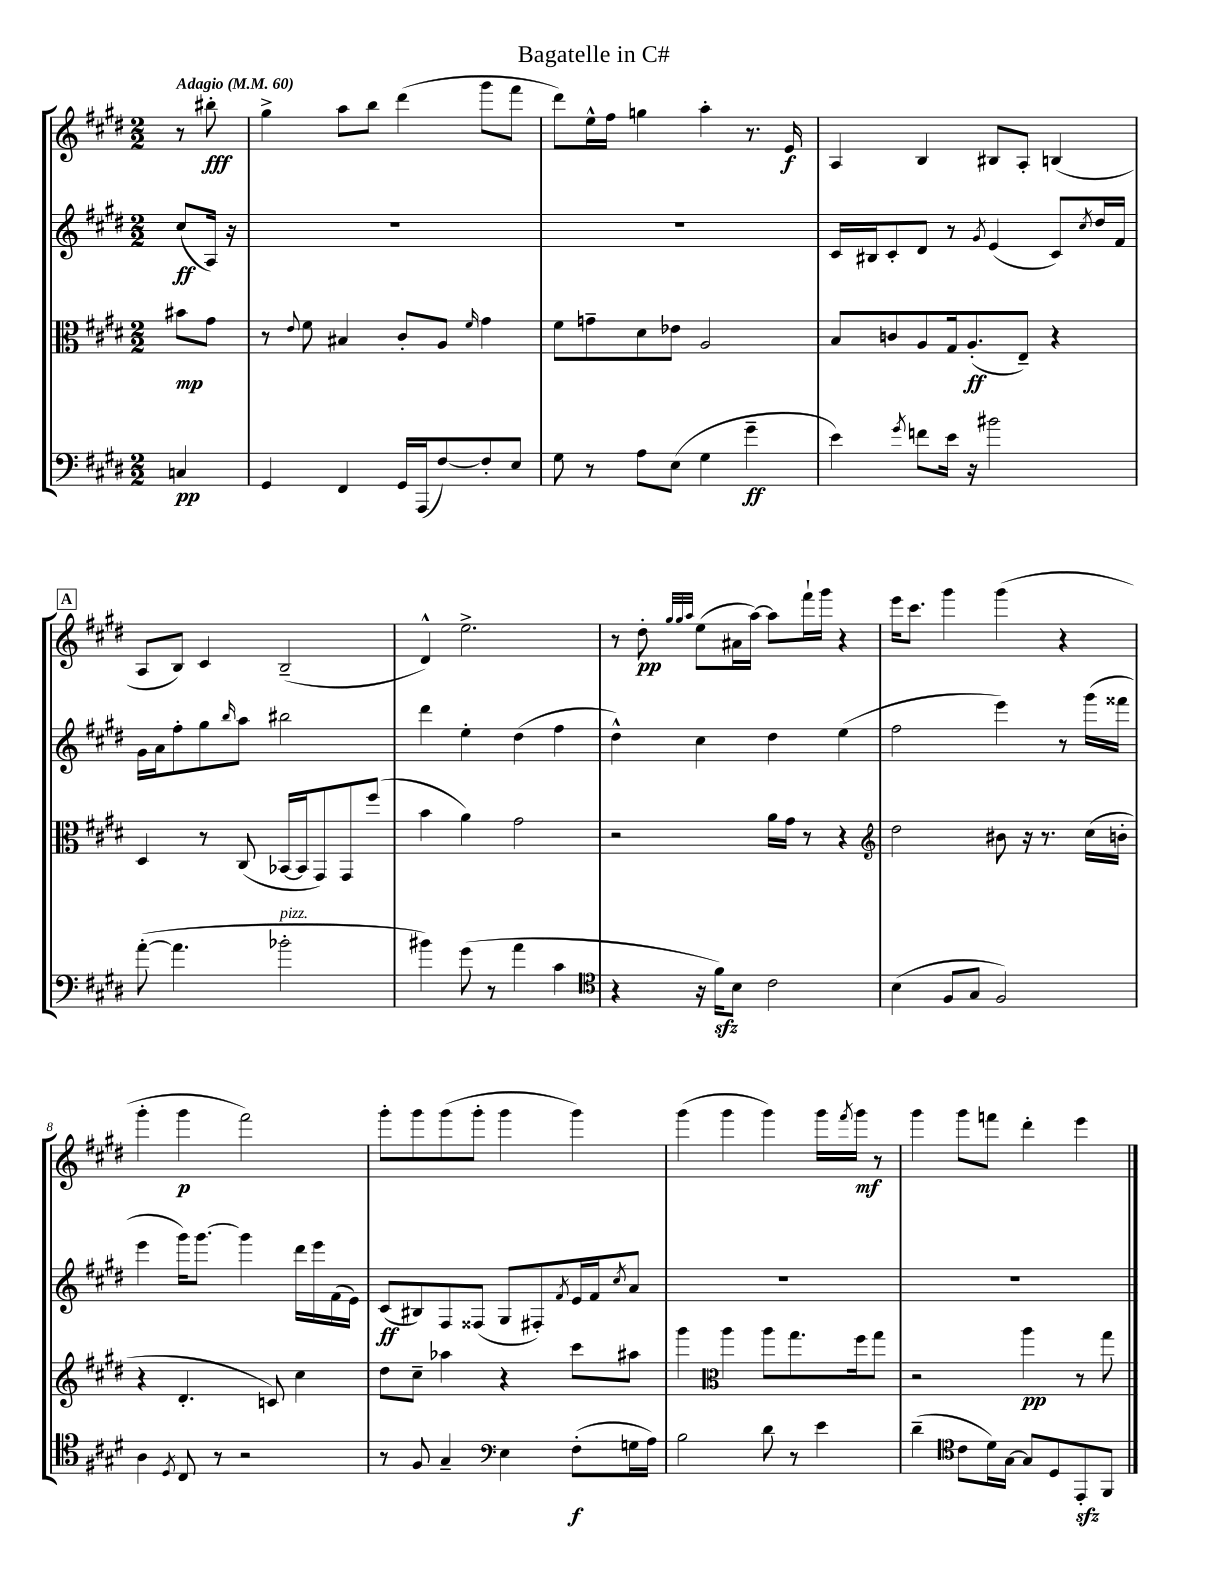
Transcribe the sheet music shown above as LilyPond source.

\header { title = "Bagatelle in C#" }
<<
\new StaffGroup <<
\new Staff = "s0" {
    \clef treble \key e \major \numericTimeSignature \time 2/2 \partial 4 \tempo "Adagio" 4 = 60
    r8 bis''8-.\fff |
    gis''4-> a''8 b''8 dis'''4( gis'''8 fis'''8 |
    dis'''8) e''16-^ fis''16 g''4 a''4-. r8. e'16\f |
    a4 b4 bis8 a8-. b4( |
    \mark \markup { \box "A" } a8 b8) cis'4 b2--( |
    dis'4-^) e''2.-> |
    r8 dis''8-.\pp \grace { gis''32 gis''32 a''32 } e''8( ais'16 a''16~) a''8 fis'''16-! gis'''16 r4 |
    e'''16 cis'''8. gis'''4 gis'''4( r4 |
    gis'''4-. gis'''4\p fis'''2) |
    gis'''8-. gis'''8 gis'''8( gis'''8-. gis'''4 gis'''4) |
    gis'''4( gis'''4 gis'''4) gis'''16 \acciaccatura { fis'''8 } gis'''16\mf r8 |
    gis'''4 gis'''8 f'''8 dis'''4-. e'''4 \bar "|." |
}
\new Staff = "s1" {
    \clef treble \key e \major \numericTimeSignature \time 2/2 \partial 4
    cis''8\ff( a16) r16 |
    R1 |
    R1 |
    cis'16 bis16 cis'8-. dis'8 r8 \acciaccatura { gis'8 } e'4( cis'8) \acciaccatura { cis''8 } dis''16 fis'16 |
    \mark \markup { \box "A" } gis'16 a'16 fis''8-. gis''8 \grace { b''16 } a''8 bis''2 |
    dis'''4 e''4-. dis''4( fis''4 |
    dis''4-^) cis''4 dis''4 e''4( |
    fis''2 e'''4) r8 gis'''16( fisis'''16 |
    e'''4 gis'''16) gis'''8.~ gis'''4 dis'''16 e'''16 fis'16( e'16) |
    cis'8\ff( bis8) fis8 fisis8( gis8 fis8-.) \acciaccatura { fis'8 } e'16 fis'16 \acciaccatura { cis''8 } a'8 |
    R1 |
    R1 \bar "|." |
}
\new Staff = "s2" {
    \clef alto \key e \major \numericTimeSignature \time 2/2 \partial 4
    bis'8\mp gis'8 |
    r8 \appoggiatura { e'8 } fis'8 bis4 cis'8-. a8 \grace { fis'16 } gis'4 |
    fis'8 g'8-- dis'8 ees'8 a2 |
    b8 c'8 a8 gis16 a8.-.\ff( e8--) r4 |
    \mark \markup { \box "A" } dis4 r8 cis8( bes,16~ bes,16 gis,8) gis,8 fis''8( |
    b'4 a'4) gis'2 |
    r2 a'16 gis'16 r8 r4 |
    \clef treble dis''2 bis'8 r16 r8. cis''16( b'16-. |
    r4 dis'4.-. c'8) cis''4 |
    dis''8 cis''8-- aes''4 r4 cis'''8 ais''8 |
    gis'''4 \clef alto a''4 a''8 gis''8. fis''16 gis''8 |
    r2 a''4\pp r8 gis''8 \bar "|." |
}
\new Staff = "s3" {
    \clef bass \key e \major \numericTimeSignature \time 2/2 \partial 4
    c4\pp |
    gis,4 fis,4 gis,16 a,,16( fis8~) fis8-. e8 |
    gis8 r8 a8 e8( gis4 gis'4--\ff |
    e'4) \acciaccatura { gis'8 } f'8 e'16 r16 bis'2 |
    \mark \markup { \box "A" } a'8~-.( a'4. bes'2-.^\markup { \italic "pizz." } |
    bis'4) gis'8( r8 a'4 cis'4 |
    \clef tenor r4 r16 fis'16\sfz) b8 cis'2 |
    b4( fis8 gis8 fis2) |
    a4 \acciaccatura { dis8 } cis8 r8 r2 |
    r8 fis8 gis4-- \clef bass e4 fis8-.\f( g16 a16) |
    b2 dis'8 r8 e'4 |
    dis'4--( \clef tenor cis'8 dis'16) gis16~ gis8 dis8 e,8-.\sfz fis,8 \bar "|." |
}
>>
>>
